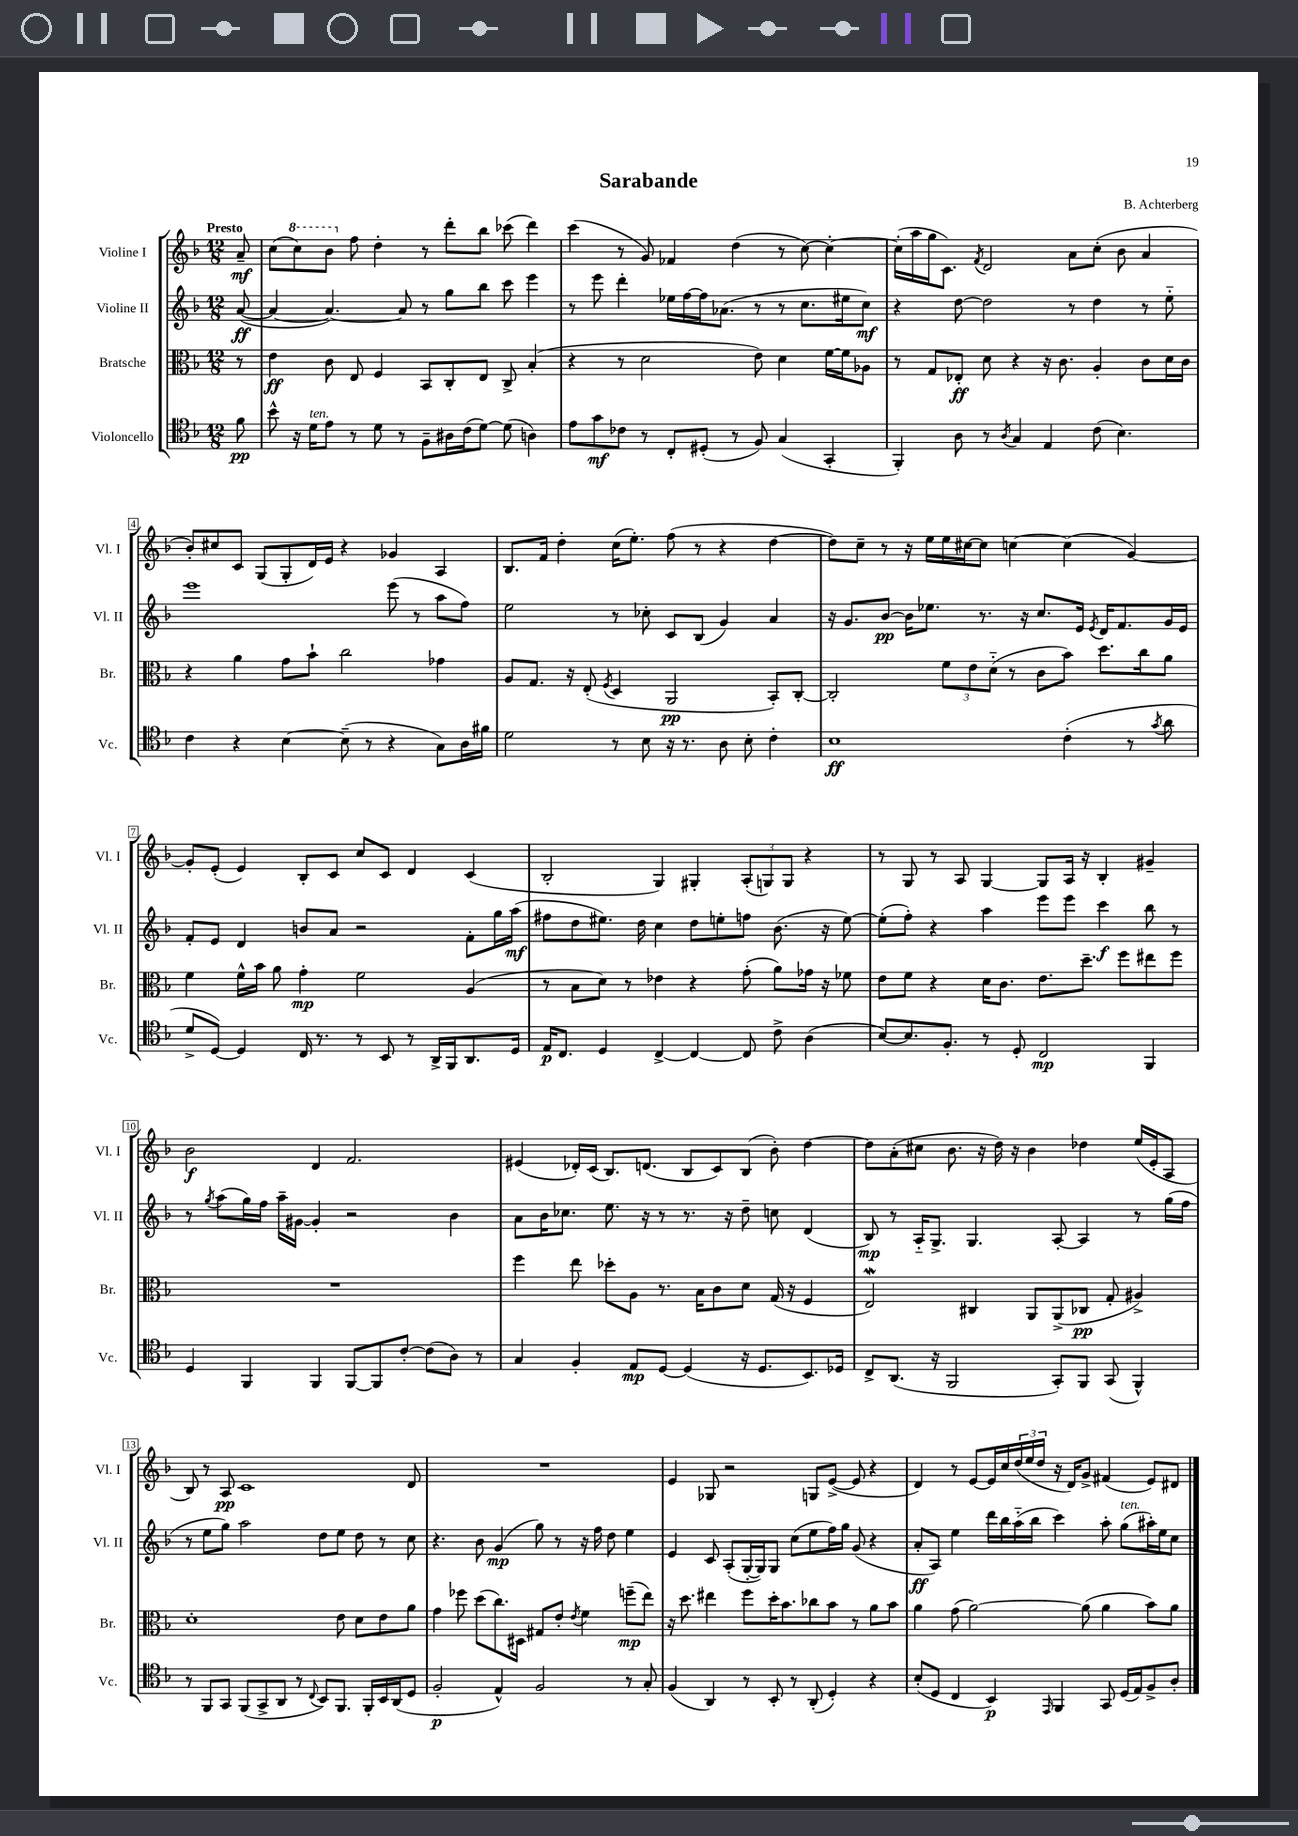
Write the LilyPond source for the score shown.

\header { title = "Sarabande" composer = "B. Achterberg" }
<<
\new StaffGroup <<
\new Staff = "s0" \with { instrumentName = "Violine I" shortInstrumentName = "Vl. I" } {
    \clef treble \key f \major \numericTimeSignature \time 12/8 \partial 8 \tempo "Presto"
    a'8--\mf |
    c''8( \ottava #1 c'''8) bes''8 \ottava #0 f''8 d''4-. r8 d'''8-. bes''8 ces'''8( d'''4) |
    c'''4( r8 g'8) fes'4 d''4( r8 c''8~) c''4~-. |
    c''16-.( a''16 g''16 c'8.) \acciaccatura { f'8 } d'2 a'8 c''8-.( bes'8 a'4 |
    bes'8-.) cis''8 c'8 g8( g8-. d'16) e'16 r4 ges'4 a4 |
    bes8. f'16 d''4-. c''16( e''8.-.) f''8( r8 r4 d''4~ |
    d''8) c''8-- r8 r16 e''16 e''16 cis''16~ cis''8 c''4~ c''4( g'4~) |
    g'8-. e'8-.( e'4) bes8-. c'8 c''8 c'8 d'4 c'4( |
    bes2-. g4) gis4-. \tuplet 3/2 { a8-.( g8) g8 } r4 |
    r8 g8 r8 a8 g4~ g8 a16 r16 bes4-. gis'4-- |
    bes'2\f d'4 f'2. |
    eis'4( des'16-.) c'16( bes8.) d'8.( bes8 c'8) bes8( bes'8-.) d''4~ |
    d''8 a'8-.( cis''8 bes'8. r16 d''16) r16 bes'4 des''4 e''16( e'16-. a8 |
    bes8) r8 a8\pp c'1 d'8 |
    R1. |
    e'4 ges8 r2 g8 e'8~->( e'8 r4 |
    d'4) r8 e'8~ e'16 c''16 \tuplet 3/2 { d''16( e''16 d''16 } r16 d'16) g'8-> fis'4( e'8) dis'8 \bar "|." |
}
\new Staff = "s1" \with { instrumentName = "Violine II" shortInstrumentName = "Vl. II" } {
    \clef treble \key f \major \numericTimeSignature \time 12/8 \partial 8
    a'8~\ff( |
    a'4~ a'4.~) a'8 r8 g''8 bes''8 c'''8 e'''4 |
    r8 e'''8 d'''4-. ees''16 f''16~ f''16 aes'8.( r8 r8 c''8. eis''16 c''8\mf) |
    r4 d''8~ d''2 r8 d''4 r8 e''8-_ |
    e'''1 e'''8( r8 a''8 f''8) |
    e''2 r8 ces''8-. c'8 bes8( g'4) a'4 |
    r16 g'8. bes'8~\pp bes'16 ees''8. r8. r16 c''8. e'16 \acciaccatura { e'8 } d'16 f'8. g'16 e'16 |
    f'8-. e'8 d'4 b'8 a'8 r2 f'8-. g''16 a''16\mf( |
    fis''8 d''8 eis''8.) d''16 c''4 d''8 e''8-. f''8 bes'8.( r16 e''8~) |
    e''8-.( f''8-.) r4 a''4 e'''8 e'''8 c'''4\f bes''8 r8 |
    r8 \acciaccatura { g''8 } a''8( g''16) f''16 a''16-- gis'16~ gis'4-. r2 bes'4 |
    a'8 bes'16 ces''8. e''8. r16 r8 r8. r16 d''8-- c''8 d'4( |
    bes8\mp) r8 a16-_ g8.-> g4. a8~-. a4 r8 g''16( f''16 |
    r8 e''8 g''8) a''2 d''8 e''8 d''8 r8 c''8 |
    r4. bes'8 g'4\mp( g''8) r8 r16 f''16 d''8 e''4 |
    e'4 c'8 a8-.( g16~-. g16) g8 c''8( e''8 f''16) g''16 g'8( r4 |
    a'8-.\ff a8) e''4 d'''16 bes''16 a''16-_( bes''16 c'''4) a''8-. g''8^\markup { \italic "ten." }( ais''16-.) e''16 c''8 \bar "|." |
}
\new Staff = "s2" \with { instrumentName = "Bratsche" shortInstrumentName = "Br." } {
    \clef alto \key f \major \numericTimeSignature \time 12/8 \partial 8
    r8 |
    e'4\ff c'8 e8 f4 bes,8 c8-. e8 c8-> bes4-.( |
    r4 r8 d'2 e'8) d'4 f'16~ f'16 aes8 |
    r8 g8 ees8-.\ff d'8 r4 r16 c'8. a4-. c'8 d'16 c'16 |
    r4 a'4 g'8 bes'8-! c''2 ges'4 |
    a8 g8. r16 e8-.( \acciaccatura { f8 } d4 a,2\pp bes,8-.) c8~-. |
    c2-. \tuplet 3/2 { f'8 e'8 d'8-_( } r8 c'8 bes'8) d''8. c''16 a'8 |
    f'4 f'16-^ bes'16 a'8 g'4-.\mp f'2 a4( |
    r8 bes8 d'8) r8 ees'4 r4 g'8-.( a'8) ges'16 r16 fes'8 |
    e'8 f'8 r4 d'16 c'8. e'8. d''8.-- f''8 eis''8 f''8 |
    R1. |
    f''4 e''8 des''8-. a8 r8. bes16 c'8 d'8 g16( r16 f4 |
    e2\mordent) cis4 a,8 a,8->( ces8\pp g8-. ais4->) |
    d'1-. e'8 d'8 e'8 a'8 |
    g'4 fes''8 d''8( c''8.) dis16 gis8 e'8-. \acciaccatura { e'8 } f'4 f''8--\mp( e''8) |
    r16 d''8. eis''4 f''8 d''16-. bes'8. ces''8 bes'8 r8 a'8 bes'8 |
    a'4 g'8( a'2~) a'8( a'4 bes'8) a'8 \bar "|." |
}
\new Staff = "s3" \with { instrumentName = "Violoncello" shortInstrumentName = "Vc." } {
    \clef tenor \key f \major \numericTimeSignature \time 12/8 \partial 8
    f'8\pp |
    bes'8-^ r16 d'16^\markup { \italic "ten." } e'8 r8 d'8 r8 f8-- ais16 c'16( d'8~) d'8( a4) |
    e'8 g'8\mf ces'8 r8 c8-. dis8-.( r8 f8) g4( g,4-. |
    f,4-.) a8 r8 \acciaccatura { a8 } g4 e4 c'8( bes4.) |
    c'4 r4 bes4~ bes8--( r8 r4 g8) a16 fis'16 |
    d'2 r8 bes8 r16 r8. a8 bes8-. c'4-. |
    bes1\ff c'4-.( r8 \acciaccatura { g'8 } a'8 |
    d'8-> d8~) d4 c16 r8. r8 bes,8 r8 a,16-> f,16 a,8. d16 |
    e16\p c8. d4 c4~-> c4~ c8 c'8-> a4( |
    bes8~) bes8. f8.-. r8 d8-. c2\mp f,4 |
    d4 f,4 f,4 f,8~ f,8 c'8~-. c'8( a8) r8 |
    g4 f4-. e8\mp d8~ d4( r16 d8. bes,8.) des16 |
    c8-> a,8.( r16 f,2 g,8-.) f,8 g,8( f,4-^) |
    r8 f,8 g,8 f,8( g,8-> a,8 r8 \appoggiatura { c8 } bes,8) f,8. f,16-. bes,16 a,16( d8 |
    f2-.\p e4-^) f2 r8 g8-. |
    f4( a,4) r8 bes,8-. r8 a,8-.( d4-.) r4 |
    bes8-.( d8 c4 bes,4\p) \grace { e,16 } f,4 g,8 d16( e16) f8-> a8-. \bar "|." |
}
>>
>>
\layout { \context { \Score \override BarNumber.stencil = #(make-stencil-boxer 0.1 0.3 ly:text-interface::print) } }
